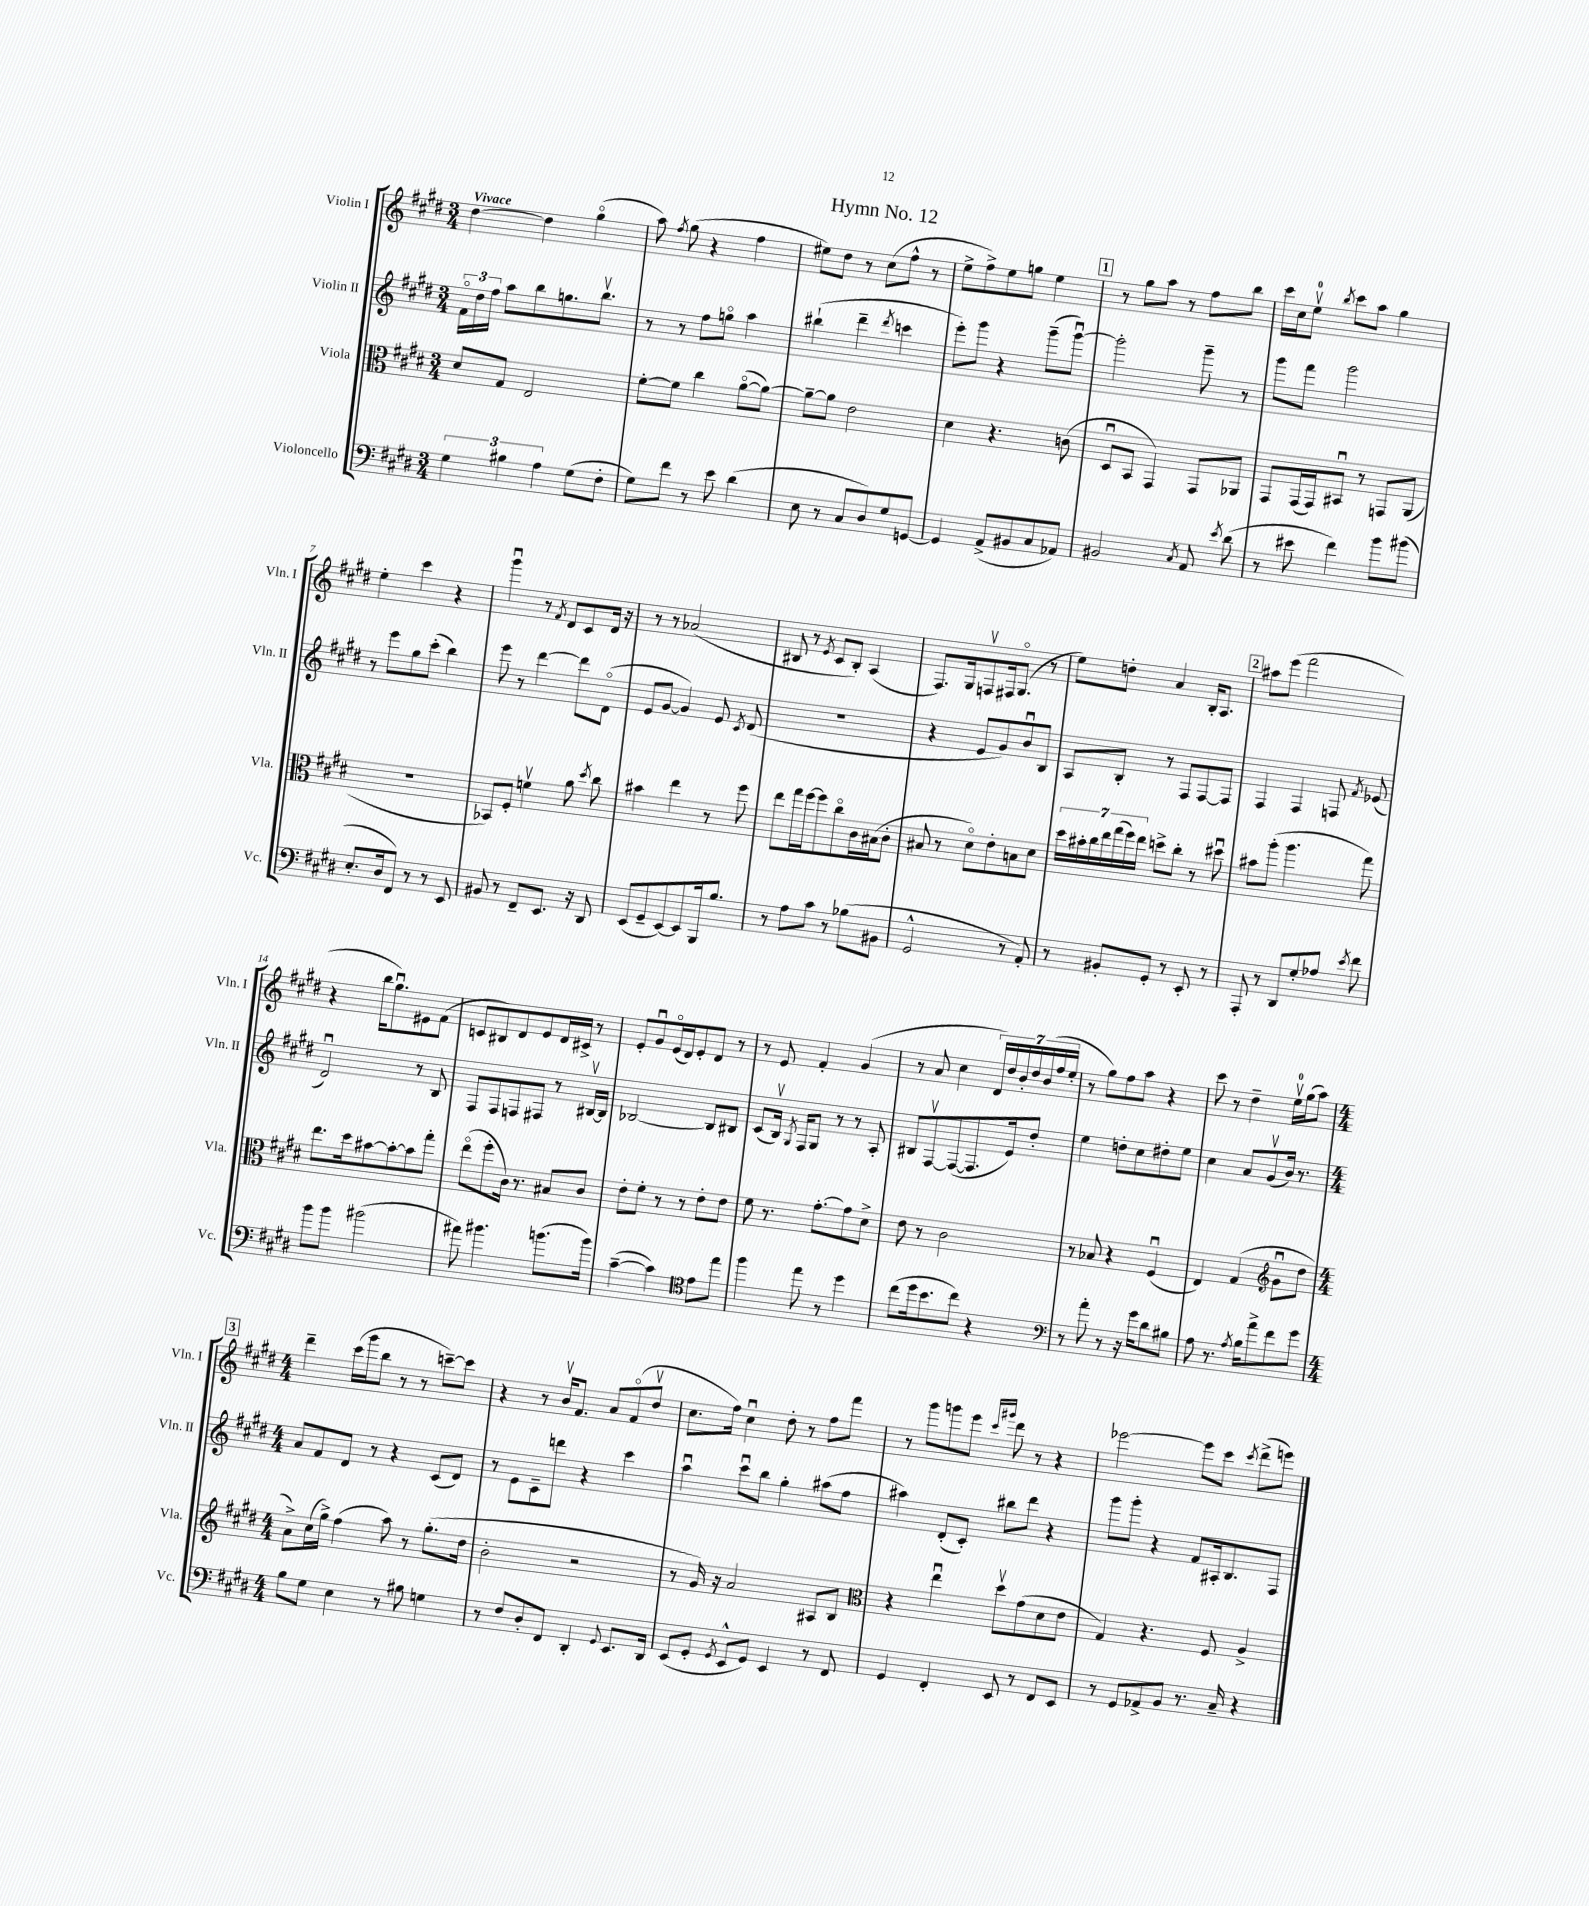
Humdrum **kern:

**kern	**kern	**kern	**kern
*staff4	*staff3	*staff2	*staff1
*clefF4	*clefC3	*clefG2	*clefG2
*k[f#c#g#d#]	*k[f#c#g#d#]	*k[f#c#g#d#]	*k[f#c#g#d#]
*M3/4	*M3/4	*M3/4	*M3/4
6G#	8d#	24f#o	[4dd#
.	.	24dd#	.
.	.	24ff#	.
.	8G#	8aa	.
6B#	.	.	.
.	2E	8bb	4dd#]
6A	.	.	.
.	.	8.gg	.
(8G#	.	.	(4gg#o
.	.	8.bbv	.
8F#'	.	.	.
=	=	=	=
8G#)	[8f#'	8r	8aa)
.	.	.	8qff#
8f#	8f#]	8r	(8gg#
8r	4cc#	8ff#	4r
8e	.	8ggo	.
(4d#	([8ao	4aa	4ff#
.	8a_)	.	.
=	=	=	=
8E	8a~_	(4bb#`	8ee#)
8r	8a]	.	8dd#
8C#	2e	4ddd#~	8r
8D#)	.	.	(8cc#
.	.	8qddd#	.
8G#	.	4ccc	8ff#^^
[8GG	.	.	8r
=	=	=	=
4GG]	4d#	8eee')	8ee^
.	.	8ggg#	8ff#^)
(8AA^	4.r	4r	8ee
8BB#	.	.	8gg
8C#	.	(8ggg#~	4ee
8AA-)	(8c	[8ggg#u)	.
=	=	=	=
2BB#	8D#u	2ggg#']	8r
.	8BB	.	8gg#
.	4GG#)	.	8aa
.	.	.	8r
8qC#	.	.	.
8AA	8GG#	8ggg#~	8ff#
8qe	.	.	.
(8d#	8AA-	8r	8bb
=	=	=	=
8r	8GG#	8ggg#	16ccc#
.	.	.	16cc#
8e#	(16GG#	8fff#	8eev
.	16GG#)	.	.
.	.	.	8qbb
4f#)	8BB#u	2ggg#	8ccc#
.	8r	.	8aa
8b	8GG	.	4gg#
(8b#	(8AA	.	.
=	=	=	=
8.E'	2.r	8r	4ee'
.	.	8eee	.
16D#	.	.	.
8FF#)	.	8gg#	4ccc#
8r	.	(8ccc#'	.
8r	.	4bb)	4r
8EE	.	.	.
=	=	=	=
8BB#	8BB-)	8eee	4ggg#u
8r	8F#'	8r	.
8FF#~	4fv	[4ddd#	8r
.	.	.	8qf#
8.EE	.	.	8d#
.	8a	8ddd#]	8c#
16r	.	.	.
.	8qdd#	.	.
8DD#	8cc#	(8d#o	16d#
.	.	.	16r
=	=	=	=
(8EE	4b#	8e	8r
8GG#~	.	[8g#	8r
[8EE)	4ee	4g#])	(2a-
8EE]	.	.	.
16BBB	8r	8e	.
8.B	.	.	.
.	.	8qc#	.
.	8ff#	(8d#	.
=	=	=	=
8r	8ee	2.r	8B#
8A	16gg#	.	8r
.	[16ff#	.	.
.	.	.	8qe
8c#	8ff#]	.	8c#
8r	8cc#o	.	8B#')
(8B-	16c#	.	(4A
.	(16B#	.	.
8BB#	8c#'	.	.
=	=	=	=
2GG#^^	8B#	4r	8.F#)
.	8r	.	.
.	.	.	16G#
.	8d#o)	8e	8Fv
.	8e'	8g#)	16F#
.	.	.	(8.G#o
8r	8B	8bu	.
8AA')	8d#	8B	8r
=	=	=	=
8r	28dd#	8A	8ee)
.	28b#'	.	.
.	28cc#	.	.
.	28ee	.	.
8BB#'	.	8B'	8dd'
.	(28gg#	.	.
.	28ff#)	.	.
.	28ee	.	.
8GG#'	8dd^	8r	4a
8r	8cc#'	8F#	.
8EE'	8r	[8F#	16B'
.	.	.	8.A
8r	8dd#u	8F#]	.
=	=	=	=
8AAA'	8b#	4F#	8aa#
8r	(8aa'	.	(8eee
8DD#	4.aa	4F#	2fff#
8G#'	.	.	.
8A-	.	8F	.
8qe	.	8qf#	.
8f#	8gg#)	(8e-	.
=	=	=	=
8b	8.ee	2d#u)	4r
8b	.	.	.
.	16dd#	.	.
(2b#	[8b#	.	16bb
.	.	.	8.gg#u)
.	8b#'_	.	.
.	8b#]	8r	8e#
.	8gg#'	8B	(8f#
=	=	=	=
8a#)	(8eeo	8F#	8c
4.b#	8ff#'	8F#	8B#)
.	16c#)	8F	8d#
.	8.r	.	.
.	.	8F#	8e
(8.b	8B#	8r	16d#
.	.	.	16c#^
.	8c#	[16B#v	8r
16b)	.	16B#]	.
=	=	=	=
([4c#~	8e'	[2B-	8e'
.	8f#'	.	8g#u
4c#])	8r	.	(16eo
.	.	.	16d#)
.	8r	.	8e'
*clefC4	*	*	*
8e	8e'	8B-]	8d#
8ee	8e	8B#	8r
=	=	=	=
4ff#	8f#	(8c#	8r
.	8.r	16Bv)	8e
.	.	8qG#	.
.	.	16F#	.
8ee	.	8G#	4f#'
.	[8.g#'	.	.
8r	.	8r	.
4dd#	8g#]	8r	(4g#
.	8d#^	8A'	.
=	=	=	=
(8cc#	8e	8B#	8r
16dd#	8r	[8F#v	8a
8.b	.	.	.
.	2c#	(8F#_	4cc#
8cc#)	.	8.F#]	.
4r	.	.	28d#)
.	.	.	28dd#
.	.	16e)	.
.	.	.	28b'
.	.	.	28dd#
.	.	8dd#'	.
.	.	.	(28b
.	.	.	28ff#
.	.	.	28ee'
=	=	=	=
*clefF4	*	*	*
8r	8r	4ee	8r
8a'	8B-	.	8gg#)
8r	4r	8dd'	8ff#
16r	.	8cc#	8aa
16g#	.	.	.
8d#	(4F#u	8dd#'	4r
8B#	.	8ee	.
=	=	=	=
8A	4E)	4cc#	8ccc#
8.r	.	.	8r
.	(4G#	8a	4dd#~
8qA	.	.	.
16B	.	.	.
8a^	.	(8g#v	.
*	*clefG2	*	*
8f#	8g#u	16b)	16eev
.	.	8.r	(16gg#
8g#	8dd#	.	8aa)
=	=	=	=
*M4/4	*M4/4	*M4/4	*M4/4
8B	8a^)	8a	4ddd#~
8G#	(16cc#	8f#	.
.	16gg#^)	.	.
4E	(4ff#	8d#	(16ccc#
.	.	.	16ggg#
.	.	8r	8bb
8r	8aa)	4r	8r
8B#	8r	.	8r
4G	(8.gg#'	(8c#	[8ccc~)
.	.	8d#)	8ccc]
.	16dd#	.	.
=	=	=	=
8r	2b'	8r	4r
8F#	.	8e	.
8D#'	.	8c#~	8r
8FF#	.	8ddd	16bv
.	.	.	8.f#
4DD#'	2r	4r	.
.	.	.	8a
8qqGG#	.	.	.
8.EE	.	4ccc#	(8f#o
.	.	.	8dd#v
16DD#	.	.	.
=	=	=	=
(8EE	8r	4aau	8.cc#
8GG#'	16g#)	.	.
.	16r	.	16ff#)
8qGG#	.	.	.
8EE^^	2a	8ccc#u	4cc#u
8GG#)	.	8bb	.
4EE	.	4gg#'	8dd#'
.	.	.	8r
8r	8A#	(8aa#	8ff#
8FF#	8B	8ff#	8fff#
=	=	=	=
*	*clefC3	*	*
4GG#	4r	4aa#)	8r
.	.	.	8ggg#
4FF#'	4eeu	(8d#'	8ggg
.	.	8c#')	8eee
.	.	.	16qqccc#
.	.	.	16qqggg#
8EE	8dd#v	8bb#	8ddd#
8r	(8g#	8ddd#	8r
8FF#	8d#	4r	4r
8EE	8e	.	.
=	=	=	=
8r	4G#)	8ggg#	[2eee-
8GG#	.	8ggg#'	.
8AA-^	4.r	4r	.
8BB	.	.	.
8.r	.	8f#	8eee-]
.	8F#	16A#'	8ccc#
16C#~	.	8.B	.
.	.	.	8qccc#
4r	4A^	.	(8ddd#^
.	.	8F#	8eee)
==	==	==	==
*-	*-	*-	*-
